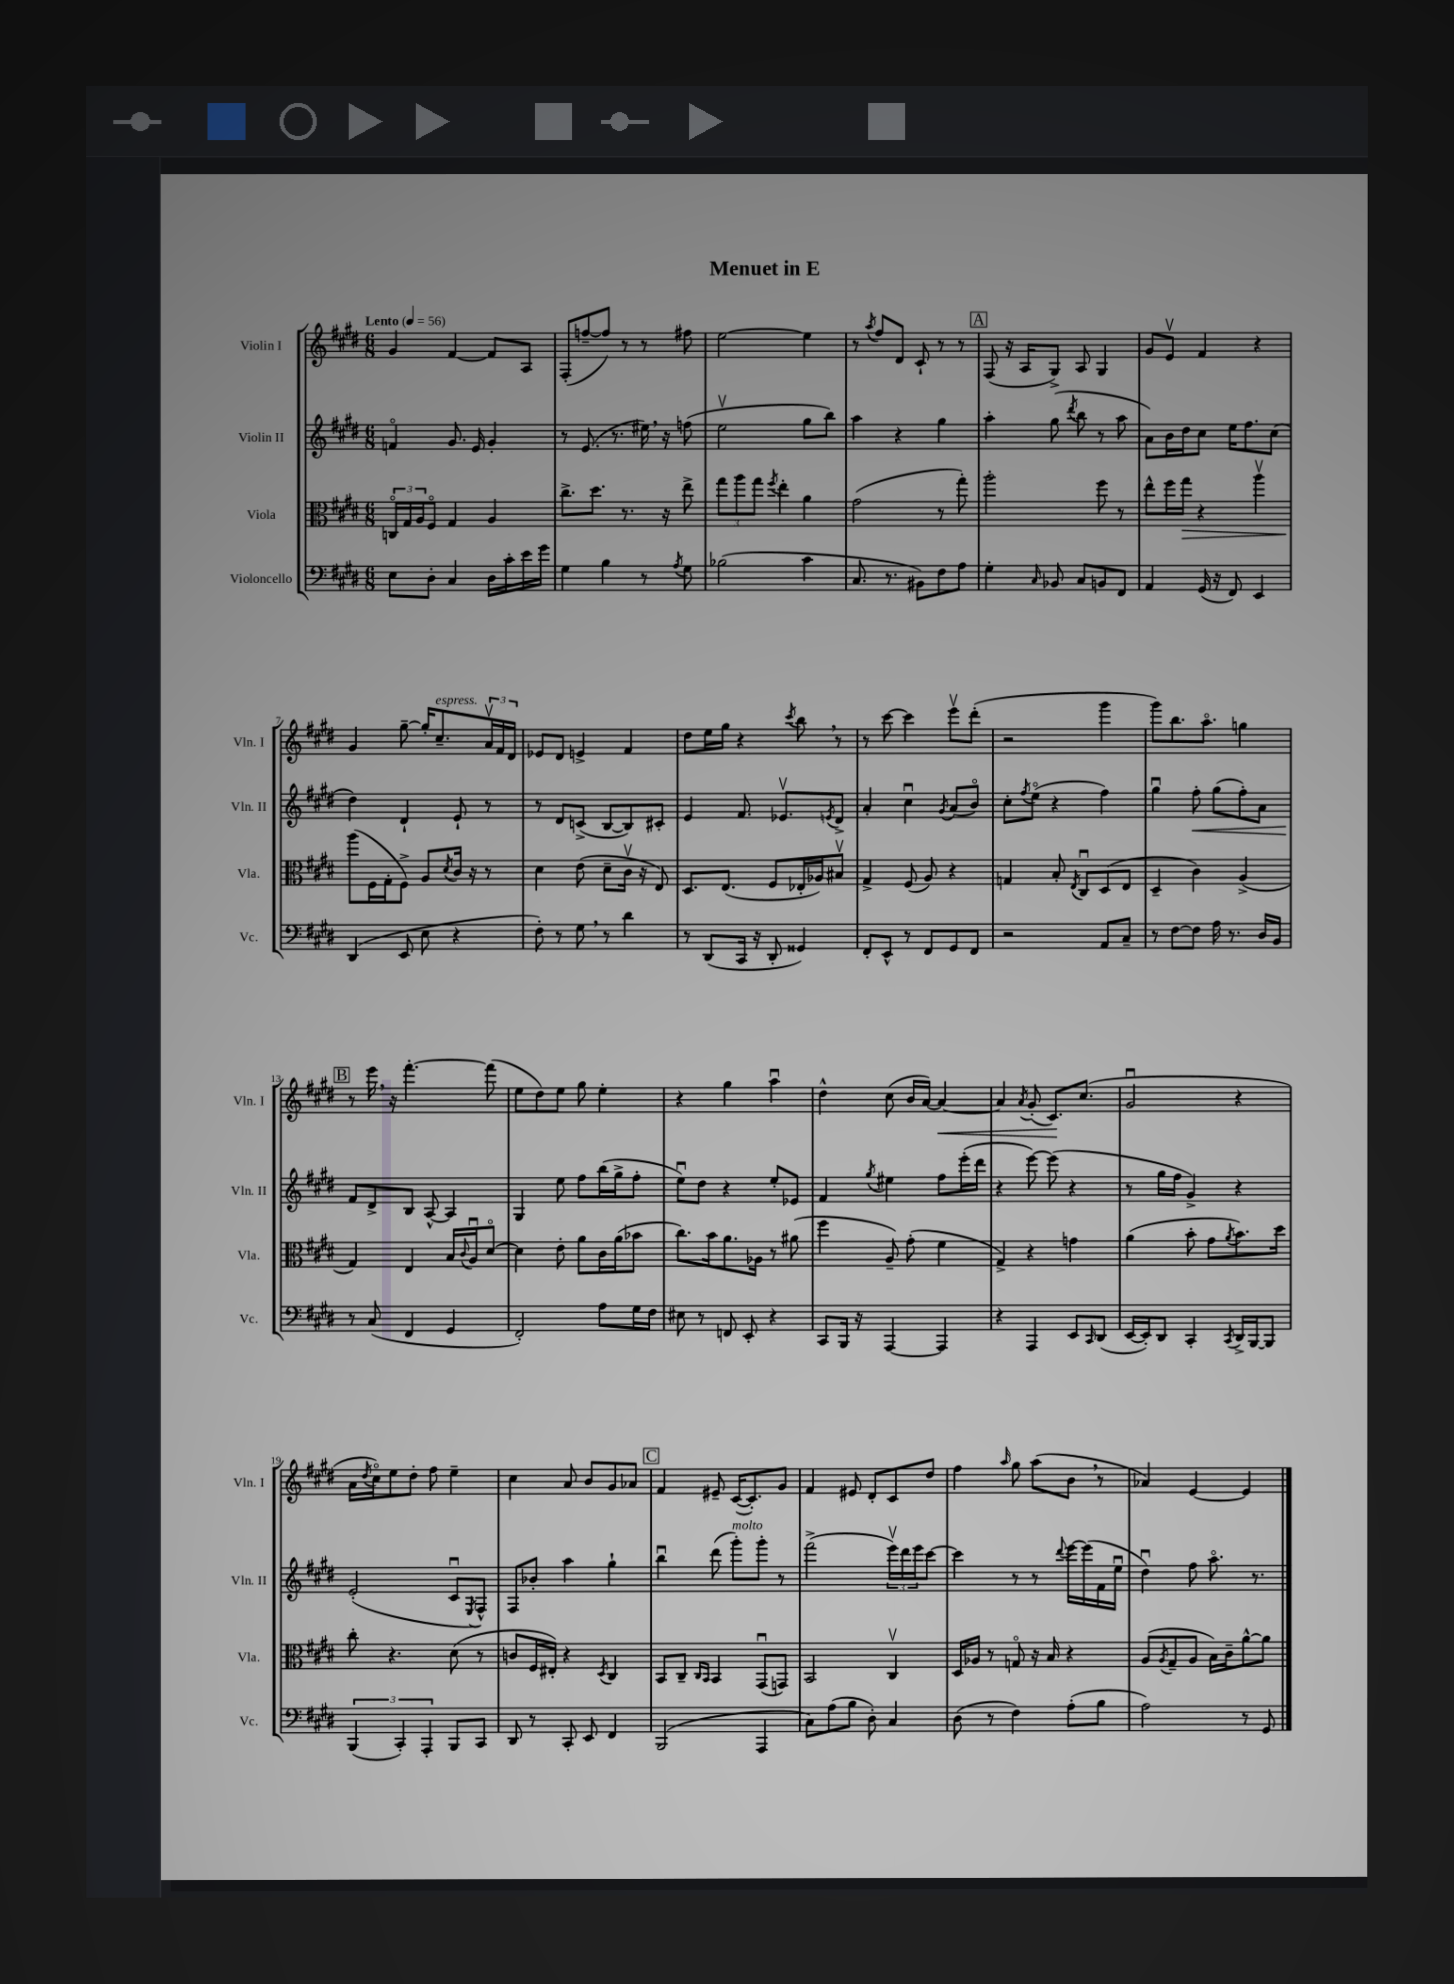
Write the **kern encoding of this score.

**kern	**kern	**dynam	**kern	**dynam	**kern	**dynam
*part4	*part3	*part3	*part2	*part2	*part1	*part1
*staff4	*staff3	*staff3	*staff2	*staff2	*staff1	*staff1
*I"Violoncello	*I"Viola	*	*I"Violin II	*	*I"Violin I	*
*I'Vc.	*I'Vla.	*	*I'Vln. II	*	*I'Vln. I	*
*clefF4	*clefC3	*	*clefG2	*	*clefG2	*
*k[f#c#g#d#]	*k[f#c#g#d#]	*	*k[f#c#g#d#]	*	*k[f#c#g#d#]	*
*M6/8	*M6/8	*	*M6/8	*	*M6/8	*
*MM56	*MM56	*	*MM56	*	*MM56	*
=1	=1	=1	=1	=1	=1	=1
!	!	!	!	!	!LO:TX:a:B:t=Lento	!
8E\L	24Cn/LL	.	4fn/	.	4g#/	.
.	24G#/	.	.	.	.	.
.	24A/J	.	.	.	.	.
8D#'\J	8F#/J	.	.	.	.	.
4C#/	4G#/	.	8.g#/	.	[4f#/	.
.	.	.	16e/	.	.	.
16D#\LL	4A/	.	4g#'/	.	8f#/L]	.
16c#'\	.	.	.	.	.	.
16e\	.	.	.	.	8A/J	.
16g#\JJ	.	.	.	.	.	.
=2	=2	=2	=2	=2	=2	=2
4G#\	8.cc#^\L	.	8r	.	(8F#'/L	.
.	.	.	(8.e/	.	[8ffn~/	.
.	8.dd#\J	.	.	.	.	.
4B\	.	.	.	.	8ff/J])	.
.	.	.	8.r	.	.	.
.	8.r	.	.	.	8r	.
8r	.	.	16ee#X,\)	.	8r	.
.	16r	.	16r	.	.	.
8qA/	.	.	.	.	.	.
8G#\	8ee^\	.	(8ffn\	.	8ff#X\	.
=3	=3	=3	=3	=3	=3	=3
(2B-X\	12gg#\L	.	2eev\	.	[2ee\	.
.	12aa\	.	.	.	.	.
.	12gg#\J	.	.	.	.	.
.	8qff#/	.	.	.	.	.
.	4ee'\	.	.	.	.	.
4c#\	4a\	.	8gg#\L	.	4ee\]	.
.	.	.	8bb\J)	.	.	.
=4	=4	=4	=4	=4	=4	=4
8.C#/	(2g#\	.	4aa\	.	8r	.
.	.	.	.	.	8qaa/	.
.	.	.	.	.	8ff#/L	.
8.r	.	.	.	.	.	.
.	.	.	4r	.	8d#/J	.
8BB#X\L)	.	.	.	.	8c#`/	.
8F#\	8r	.	4gg#\	.	8r	.
8A\J	8gg#'\)	.	.	.	8r	.
!!LO:REH:place=s1:t=A
=5	=5	=5	=5	=5	=5	=5
4G#'\	2aa'\	.	4aa'\	.	(8F#/	.
.	.	.	.	.	16r	.
.	.	.	.	.	16A/KL	.
16qqC#/	.	.	.	.	.	.
8BB-X/	.	.	(8gg#\	.	8G#^/J)	.
.	.	.	8qddd#/	.	.	.
8C#/L	.	.	8bb\	.	8A/	.
8BBn/	8ff#\	.	8r	.	4G#/	.
8FF#/J	8r	.	8aa\	.	.	.
=6	=6	=6	=6	=6	=6	=6
4AA/	8ee^^\L	.	8a\L)	.	8g#/L	.
.	16ff#\L	.	16b\L	.	8ev/J	.
!	!	!LO:HP:b	!	!	!	!
.	16gg#\JJ	>	16dd#\J	.	.	.
(16GG#/	4r	.	8cc#\J	.	4f#/	.
16r	.	.	.	.	.	.
8FF#/)	.	.	16ee\KL	.	.	.
.	.	.	8.ff#\	.	.	.
4EE/	4aav\	.	.	.	4r	.
.	.	.	(8cc#\J	.	.	.
!!LO:LB:g=z
=7	=7	=7	=7	=7	=7	=7
(4DD#/	(8aa\L	.	4dd#\)	.	4g#/	.
.	16F#\L	]	.	.	.	.
.	16G#'\J	.	.	.	.	.
8EE/	8F#^\J)	.	4d#`/	.	[8gg#~\	.
8E\	8A/L	.	.	.	16gg#'/KL]	.
!	!	!	!	!	!LO:TX:a:i:t=espress.	!
.	.	.	.	.	8.cc#~/	.
.	8qd#/	.	.	.	.	.
4r	16c#/Jk	.	8e`/	.	.	.
.	16r	.	.	.	.	.
.	8r	.	8r	.	24av/L	.
.	.	.	.	.	24f#/	.
.	.	.	.	.	24d#/JJ	.
=8	=8	=8	=8	=8	=8	=8
8F#'\)	4d#\	.	8r	.	8e-X/L	.
8r	.	.	8d#/L	.	8d#/J	.
8G#,\	(8e\	.	(8cn^/J	.	4en^/	.
8r	8d#~\L	.	[8B/L	.	.	.
4d#\	16c#v\Jk	.	8B/])	.	4f#/	.
.	16r	.	.	.	.	.
.	8E/)	.	8c#X'/J	.	.	.
=9	=9	=9	=9	=9	=9	=9
8r	8.D#/L	.	4e/	.	8dd#\L	.
(8DD#/L	.	.	.	.	16ee\L	.
.	(8.E/J	.	.	.	16gg#\JJ	.
16CC#/Jk	.	.	8.f#/	.	4r	.
16r	.	.	.	.	.	.
8DD#'/	8F#/L	.	.	.	.	.
.	.	.	8.e-Xv/L	.	.	.
.	.	.	.	.	8qccc#/	.
4GG##X/)	16E-X'/L	.	.	.	8bb,\	.
.	16A-X/J)	.	.	.	.	.
.	.	.	8qen/	.	.	.
.	8B#Xv/J	.	8d#^/J	.	8r	.
=10	=10	=10	=10	=10	=10	=10
8FF#'/L	4G#^/	.	4a'/	.	8r	.
8EE^^/J	.	.	.	.	[8ccc#\	.
8r	(8F#/	.	4cc#u\	.	4ccc#\]	.
8FF#/L	8A/)	.	.	.	.	.
.	.	.	8qg#/	.	.	.
8GG#/	4r	.	(8a/L	.	8eeev\L	.
8FF#/J	.	.	8b/J)	.	(8ddd#'\J	.
=11	=11	=11	=11	=11	=11	=11
2r	4Gn/	.	8cc#'\L	.	2r	.
.	.	.	8qff#/	.	.	.
.	.	.	(8ee\J	.	.	.
.	8B'/	.	4r	.	.	.
.	8qE/	.	.	.	.	.
.	8C#u/L	.	.	.	.	.
8AA/L	(8D#/	.	4ff#\)	.	4ggg#\	.
8C#~/J	8E/J	.	.	.	.	.
=12	=12	=12	=12	=12	=12	=12
8r	4D#~/	.	4gg#u\	.	8ggg#\L)	.
[8F#\L	.	.	.	.	8.bb\	.
!	!	!	!	!LO:HP:b	!	!
8F#\J]	4c#\)	.	8ff#'\	<	.	.
.	.	.	.	.	8.aa\J	.
16A\	.	.	(8gg#\L	.	.	.
8.r	.	.	.	.	.	.
.	(4A^/	.	8ff#'\)	.	4ggn\	.
16D#/LL	.	.	8a\J	.	.	.
16BB/JJ	.	.	.	.	.	.
!!LO:LB:g=z
!!LO:REH:place=s1:t=B
=13	=13	=13	=13	=13	=13	=13
8r	4G#/)	.	8f#/L	.	8r	.
(8C#/	.	.	8d#^/	[	16eee,\	.
.	.	.	.	.	16r	.
4FF#/	4E/	.	8B/J	.	[4.fff#'\	.
.	.	.	[8A^^/	.	.	.
4GG#/	16B/LL	.	4A/]	.	.	.
.	8qqc#/	.	.	.	.	.
.	16Au/J	.	.	.	.	.
.	[8d#/J	.	.	.	(8fff#\]	.
=14	=14	=14	=14	=14	=14	=14
2FF#'/)	4d#\]	.	4G#/	.	8ee\L	.
.	.	.	.	.	8dd#\)	.
.	8e'\	.	8ee\	.	8ee\J	.
.	8a\L	.	8ff#\L	.	8gg#\	.
8A\L	16c#\L	.	(16bb\L	.	4ee'\	.
.	(16a\J	.	16gg#^\J	.	.	.
16G#\L	8b-X\J	.	8ff#'\J	.	.	.
16F#\JJ	.	.	.	.	.	.
=15	=15	=15	=15	=15	=15	=15
8E#X\	8.cc#\L)	.	8eeu\L)	.	4r	.
8r	.	.	8dd#\J	.	.	.
.	16b\k	.	.	.	.	.
8FFn/	8.a\	.	4r	.	4gg#\	.
8EE'/	.	.	.	.	.	.
.	16A-X\Jk	.	.	.	.	.
4r	8r	.	8ee'/L	.	4aau\	.
.	(8a#X\	.	8e-X/J	.	.	.
=16	=16	=16	=16	=16	=16	=16
8CC#/L	4ff#\	.	4f#/	.	4dd#^^\	.
16BBB/Jk	.	.	.	.	.	.
16r	.	.	.	.	.	.
.	.	.	8qgg#/	.	.	.
[4AAA/	8A~/)	.	4ee#X\	.	(8cc#\	.
.	(8g#'\	.	.	.	16b/LL	.
.	.	.	.	.	[16a/JJ)	.
!	!	!	!	!	!	!LO:HP:b
4AAA/]	4f#\	.	8ff#\L	.	4a/_	<
.	.	.	(16eee'\L	.	.	.
.	.	.	16ddd#\JJ	.	.	.
=17	=17	=17	=17	=17	=17	=17
4r	4G#^/)	.	4r	.	4a/]	.
.	.	.	.	.	8qa/	.
4AAA/	4r	.	[8eee\)	.	(8g#'/	.
.	.	.	(8eee\]	.	8.c#/L)	.
8EE/L	4gn\	.	4r	.	.	.
.	.	.	.	.	(8.cc#/J	[
16qqCC#/	.	.	.	.	.	.
(8DD#/J	.	.	.	.	.	.
=18	=18	=18	=18	=18	=18	=18
[16EE/LL	(4a\	.	8r	.	2g#u/	.
16EE'/J])	.	.	.	.	.	.
8DD#/J	.	.	16gg#\LL	.	.	.
.	.	.	16ff#\JJ	.	.	.
4CC#'/	8b'\	.	4g#^/)	.	.	.
.	8g#\L	.	.	.	.	.
8qCC#/	8qa/	.	.	.	.	.
16DD#^/LL	8.b\)	.	4r	.	4r	.
[16BBB/J	.	.	.	.	.	.
8BBB/J]	.	.	.	.	.	.
.	16dd#\Jk	.	.	.	.	.
!!LO:LB:g=z
=19	=19	=19	=19	=19	=19	=19
(6BBB/	8cc#'\	.	(2e'/	.	16a\LL	.
.	.	.	.	.	8qdd#/	.
.	.	.	.	.	16cc#\J)	.
.	4.r	.	.	.	8ee\	.
6CC#'/)	.	.	.	.	.	.
.	.	.	.	.	8dd#'\J	.
6AAA'/	.	.	.	.	.	.
.	.	.	.	.	8ff#\	.
8BBB/L	(8d#\	.	8c#u/L	.	4ee~\	.
.	.	.	8qE/	.	.	.
8CC#/J	8r	.	8F#^^/J)	.	.	.
=20	=20	=20	=20	=20	=20	=20
8DD#/	8cn/L	.	8F#/L	.	4cc#\	.
8r	16F#/L	.	8b-X'/J	.	.	.
.	16E#X'/JJ)	.	.	.	.	.
8CC#'/	4r	.	4aa\	.	8a/	.
8EE/	.	.	.	.	8b/L	.
.	8qD#/	.	.	.	.	.
4FF#/	4C#/	.	4gg#`\	.	8g#/	.
.	.	.	.	.	8a-X/J	.
!!LO:REH:place=s1:t=C
=21	=21	=21	=21	=21	=21	=21
(2BBB/	8BB/L	.	4bbu\	.	4f#/	.
.	8C#~/J	.	.	.	.	.
.	16qqC#/LL	.	.	.	.	.
.	16qqBB/JJ	.	.	.	.	.
.	4BB/	.	(8ddd#\	.	8e#X~/	.
!	!	!	!LO:TX:a:i:t=molto	!	!	!
.	.	.	8ggg#'\L)	.	([16c#/KL	.
.	.	.	.	.	8.c#'/])	.
4AAA/	(8GG#u/L	.	8ggg#'\J	.	.	.
.	8GGn/J)	.	8r	.	8g#/J	.
=22	=22	=22	=22	=22	=22	=22
8C#\L)	2BB/	.	(2fff#^\	.	4f#/	.
(8A\	.	.	.	.	.	.
8B\J	.	.	.	.	8e#X/	.
8D#'\)	.	.	.	.	8d#'/L	.
4C#/	4C#v/	.	24eeev\LL)	.	8c#/	.
.	.	.	24ddd#\	.	.	.
.	.	.	24eee\J	.	.	.
.	.	.	[8ccc#\J	.	8dd#/J	.
=23	=23	=23	=23	=23	=23	=23
(8D#\	16D#/LL	.	4ccc#\]	.	4ff#\	.
.	16A-X/JJ	.	.	.	.	.
8r	8r	.	.	.	.	.
.	.	.	.	.	16qqaa/	.
4F#\)	8Gn/	.	8r	.	8gg#\	.
.	16r	.	8r	.	(8aa\L	.
.	16B/	.	.	.	.	.
.	.	.	8qqddd#/	.	.	.
(8A'\L	4r	.	[16eee\LL	.	8b,\J	.
.	.	.	(16eee\]	.	.	.
8B\J	.	.	16f#\	.	8r	.
.	.	.	16eeu\JJ	.	.	.
=24	=24	=24	=24	=24	=24	=24
2A\)	(8A/L	.	4dd#u\)	.	4a-X/)	.
.	8qA/	.	.	.	.	.
.	8G#~/	.	.	.	.	.
.	8A/J	.	8ff#\	.	[4e/	.
.	16B\LL)	.	8.aa\	.	.	.
.	16c#~\J	.	.	.	.	.
8r	[8a^^\	.	.	.	4e/]	.
.	.	.	8.r	.	.	.
8GG#/	8a\J]	.	.	.	.	.
==	==	==	==	==	==	==
*-	*-	*-	*-	*-	*-	*-
